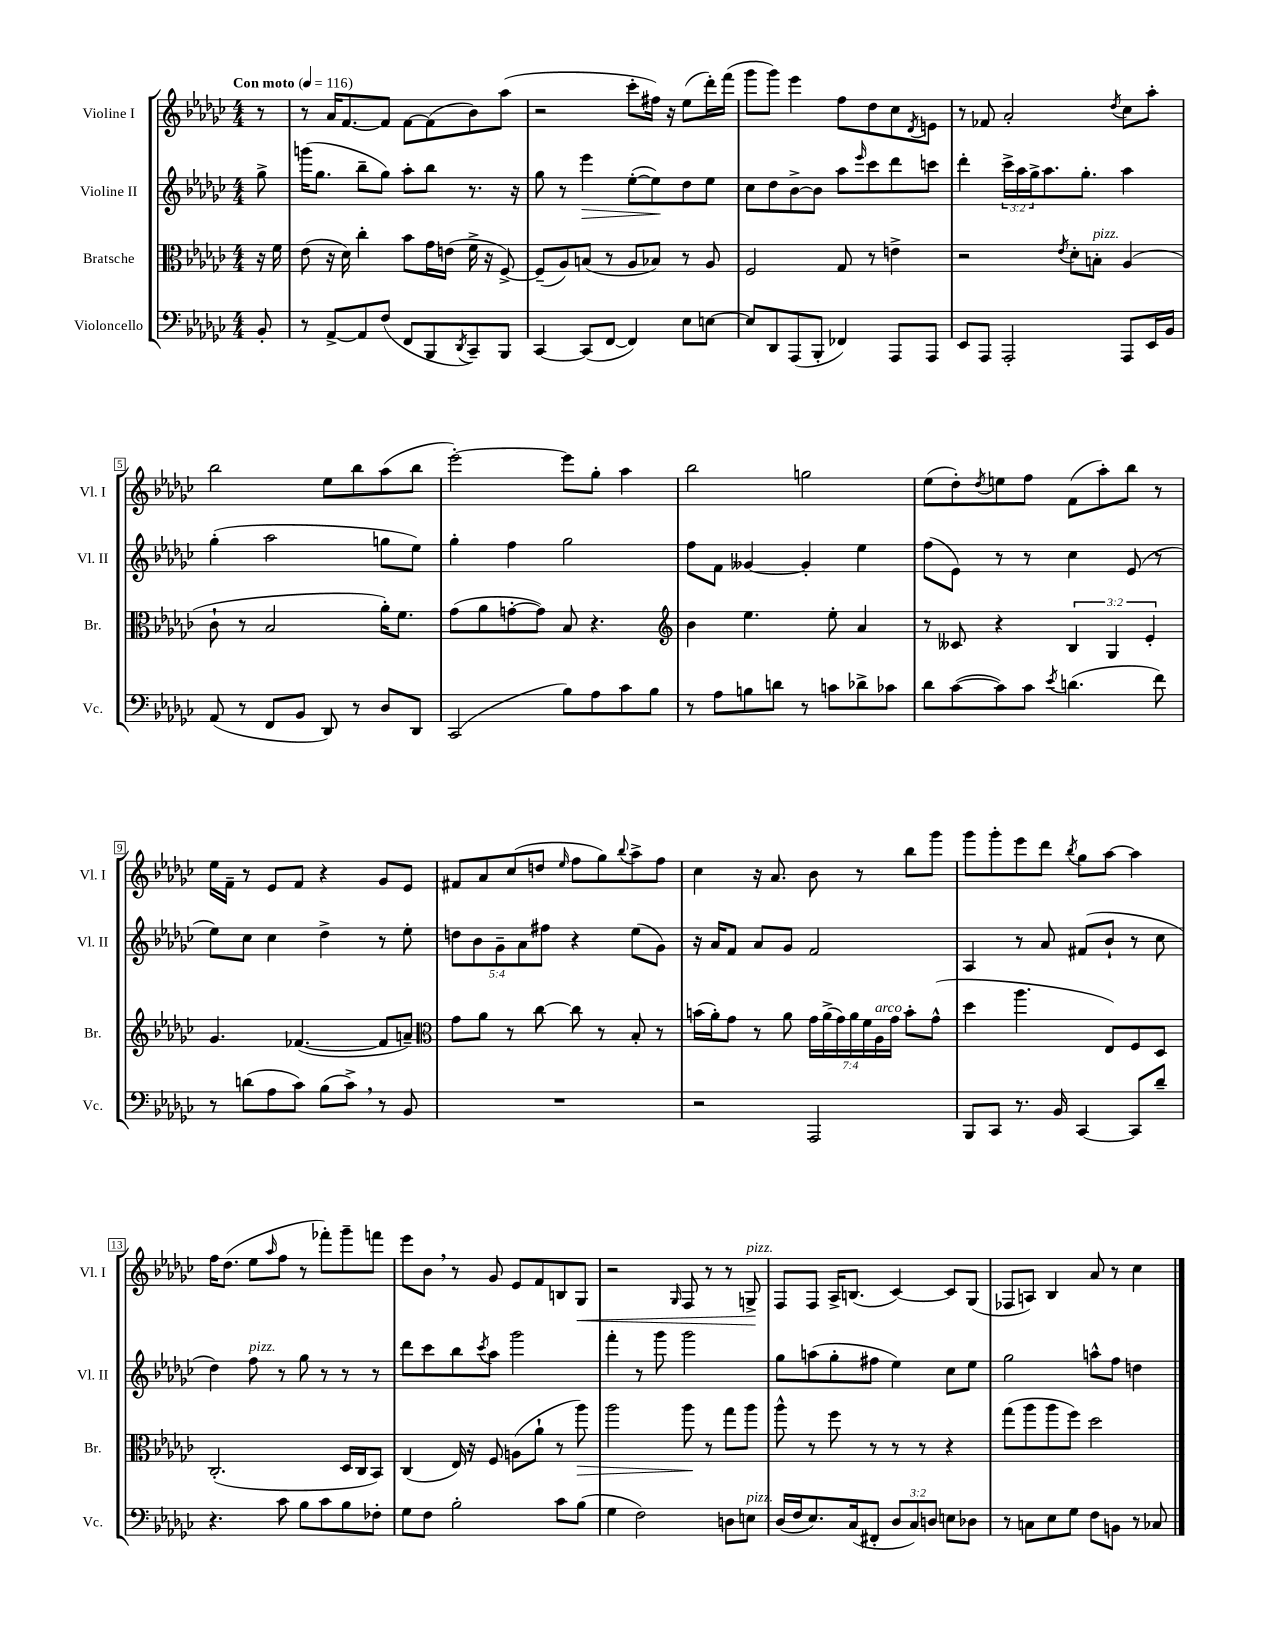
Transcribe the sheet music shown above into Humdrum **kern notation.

**kern	**kern	**dynam	**kern	**dynam	**kern	**dynam
*part4	*part3	*part3	*part2	*part2	*part1	*part1
*staff4	*staff3	*staff3	*staff2	*staff2	*staff1	*staff1
*I"Violoncello	*I"Bratsche	*	*I"Violine II	*	*I"Violine I	*
*I'Vc.	*I'Br.	*	*I'Vl. II	*	*I'Vl. I	*
*clefF4	*clefC3	*	*clefG2	*	*clefG2	*
*k[b-e-a-d-g-c-]	*k[b-e-a-d-g-c-]	*	*k[b-e-a-d-g-c-]	*	*k[b-e-a-d-g-c-]	*
*M4/4	*M4/4	*	*M4/4	*	*M4/4	*
*MM116	*MM116	*	*MM116	*	*MM116	*
=	=	=	=	=	=	=
!	!	!	!	!	!LO:TX:a:B:t=Con moto	!
8BB-'/	16r	.	8gg-^\	.	8r	.
.	16f\	.	.	.	.	.
=1	=1	=1	=1	=1	=1	=1
8r	(8e-\	.	(16gggn\KL	.	8r	.
.	.	.	8.gg-\J	.	.	.
[8AA-^/L	16r	.	.	.	16a-/KL	.
.	16d-\)	.	.	.	[8.f/	.
8AA-/]	4cc-'\	.	8bb-~\L	.	.	.
(8F/J	.	.	8gg-\J)	.	8f/J]	.
8FF/L	8b-\L	.	8aa-'\L	.	[8f\L	.
8BBB-/	16g-\L	.	8bb-\J	.	(8f\]	.
.	(16en\JJ	.	.	.	.	.
8qDD-/	.	.	.	.	.	.
8CC-~/)	16f^\	.	8.r	.	8b-\)	.
.	16r	.	.	.	.	.
8BBB-/J	[8F^/)	.	.	.	(8aa-\J	.
.	.	.	16r	.	.	.
=2	=2	=2	=2	=2	=2	=2
[4CC-/	(8F~/L]	.	8gg-\	.	2r	.
.	8A-/)	.	8r	.	.	.
!	!	!	!	!LO:HP:b	!	!
(8CC-/L]	(8Bn/J	.	4eee-\	>	.	.
[8FF/J	8r	.	.	.	.	.
4FF/])	8A-/L	.	([8ee-'\L	.	8ccc-'\L	.
.	8B-X/J)	.	8ee-\])	.	16ff#X\Jk)	.
.	.	.	.	.	16r	.
8E-\L	8r	.	8dd-\	]	(8ee-\L	.
[8En\J	8A-/	.	8ee-\J	.	16ddd-'\L)	.
.	.	.	.	.	(16fff\JJ	.
=3	=3	=3	=3	=3	=3	=3
8E/L]	2F/	.	8cc-\L	.	8ggg-\L	.
8DD-/	.	.	8dd-\	.	8ggg-\J)	.
(8AAA-/	.	.	[8b-^\	.	4eee-\	.
8BBB-'/J	.	.	8b-\J]	.	.	.
4FF-X/)	8G-/	.	8aa-\L	.	8ff\L	.
.	.	.	16qqeee-/	.	.	.
.	8r	.	8ccc-\	.	8dd-\	.
8AAA-/L	4en^\	.	8ddd-\	.	8cc-\	.
.	.	.	.	.	8qd-/	.
8AAA-/J	.	.	8cccn\J	.	8en\J	.
=4	=4	=4	=4	=4	=4	=4
8EE-/L	2r	.	4ddd-'\	.	8r	.
8AAA-/J	.	.	.	.	8f-X/	.
2AAA-'/	.	.	24ccc-^\LL	.	2a-'/	.
.	.	.	24aa-\	.	.	.
.	.	.	24gg-^\J	.	.	.
.	.	.	8.aa-\	.	.	.
.	8qe-/	.	.	.	.	.
.	8d-'\L	.	.	.	.	.
.	.	.	8.gg-'\J	.	.	.
!	!LO:TX:a:i:t=pizz.	!	!	!	!	!
.	8Bn'\J	.	.	.	.	.
.	.	.	.	.	8qdd-/	.
8AAA-/L	(4A-/	.	4aa-\	.	8cc-\L	.
16EE-/L	.	.	.	.	8aa-'\J	.
16BB-/JJ	.	.	.	.	.	.
!!LO:LB:g=z
=5	=5	=5	=5	=5	=5	=5
(8AA-/	8c-`\	.	(4gg-'\	.	2bb-\	.
8r	8r	.	.	.	.	.
8FF/L	2B-/	.	2aa-\	.	.	.
8BB-/J	.	.	.	.	.	.
8DD-/)	.	.	.	.	8ee-\L	.
8r	.	.	.	.	8bb-\	.
8D-/L	16a-'\KL)	.	8ggn\L	.	(8aa-\	.
.	8.f\J	.	.	.	.	.
8DD-/J	.	.	8ee-\J)	.	8bb-\J	.
=6	=6	=6	=6	=6	=6	=6
(2CC-/	(8g-\L	.	4gg-'\	.	[2eee-'\)	.
.	8a-\	.	.	.	.	.
.	[8gn'\	.	4ff\	.	.	.
.	8g\J])	.	.	.	.	.
8B-\L)	8B-/	.	2gg-\	.	8eee-\L]	.
8A-\	4.r	.	.	.	8gg-'\J	.
8c-\	.	.	.	.	4aa-\	.
8B-\J	.	.	.	.	.	.
=7	=7	=7	=7	=7	=7	=7
*	*clefG2	*	*	*	*	*
8r	4b-\	.	8ff\L	.	2bb-\	.
8A-\L	.	.	8f\J	.	.	.
8Bn\	4.ee-\	.	[4g--X/	.	.	.
8dn\J	.	.	.	.	.	.
8r	.	.	4g--'/]	.	2ggn\	.
8cn\L	8ee-'\	.	.	.	.	.
8d-X^\	4a-/	.	4ee-\	.	.	.
8c-X\J	.	.	.	.	.	.
=8	=8	=8	=8	=8	=8	=8
8d-\L	8r	.	(8ff\L	.	(8ee-\L	.
([8c-\	8c--X/	.	8e-\J)	.	8dd-'\)	.
.	.	.	.	.	8qdd-/	.
8c-\])	4r	.	8r	.	8een\	.
8c-\J	.	.	8r	.	8ff\J	.
8qe-/	.	.	.	.	.	.
(4.dn\	6B-/	.	4cc-\	.	(8f\L	.
.	.	.	.	.	8aa-'\)	.
.	6G-/	.	.	.	.	.
.	.	.	(8e-/	.	8bb-\J	.
.	6e-'/	.	.	.	.	.
8f\)	.	.	8r	.	8r	.
!!LO:LB:g=z
=9	=9	=9	=9	=9	=9	=9
8r	4.g-/	.	8ee-\L)	.	16ee-\LL	.
.	.	.	.	.	16f~\JJ	.
(8dn\L	.	.	8cc-\J	.	8r	.
8A-\	.	.	4cc-\	.	8e-/L	.
8c-\J)	([4.f-X/	.	.	.	8f/J	.
(8B-\L	.	.	4dd-^\	.	4r	.
8c-^,\J)	.	.	.	.	.	.
8r	8f-/L]	.	8r	.	8g-/L	.
8BB-/	8an~/J)	.	8ee-'\	.	8e-/J	.
=10	=10	=10	=10	=10	=10	=10
*	*clefC3	*	*	*	*	*
1r	8g-\L	.	10ddn\L	.	8f#X/L	.
.	.	.	10b-\	.	.	.
.	8a-\J	.	.	.	8a-/	.
.	.	.	10g-~\	.	.	.
.	8r	.	.	.	(8cc-/	.
.	.	.	10a-\	.	.	.
.	[8cc-\	.	.	.	8ddn/J	.
.	.	.	10ff#X\J	.	.	.
.	.	.	.	.	16qqee-/	.
.	8cc-\]	.	4r	.	8ff\L	.
.	8r	.	.	.	8gg-\)	.
.	.	.	.	.	8qqbb-/	.
.	8B-'/	.	(8ee-\L	.	8aa-^\	.
.	8r	.	8g-\J)	.	8ff\J	.
=11	=11	=11	=11	=11	=11	=11
2r	(16bn\LL	.	16r	.	4cc-\	.
.	16a-'\J)	.	16a-/KL	.	.	.
.	8g-\J	.	8f/J	.	.	.
.	8r	.	8a-/L	.	16r	.
.	.	.	.	.	8.a-/	.
.	8a-\	.	8g-/J	.	.	.
2AAA-/	28g-\LL	.	2f/	.	8b-\	.
.	(28a-^\	.	.	.	.	.
.	28g-\)	.	.	.	.	.
.	28a-\	.	.	.	.	.
.	.	.	.	.	8r	.
.	28f\	.	.	.	.	.
!	!LO:TX:a:i:t=arco	!	!	!	!	!
.	28A-\	.	.	.	.	.
.	28g-\JJ	.	.	.	.	.
.	8b'\L	.	.	.	8bb-\L	.
.	(8g-^^\J	.	.	.	8ggg-\J	.
=12	=12	=12	=12	=12	=12	=12
8BBB-/L	4dd-\	.	4A-/	.	8ggg-\L	.
8CC-/J	.	.	.	.	8ggg-'\	.
8.r	4.aa-\	.	8r	.	8eee-\	.
.	.	.	8a-/	.	8ddd-\J	.
16BB-/	.	.	.	.	.	.
.	.	.	.	.	8qbb-/	.
[4CC-/	.	.	(8f#X/L	.	8gg-\L	.
.	8E-/L)	.	8b-`/J	.	[8aa-\J	.
8CC-/L]	8F/	.	8r	.	4aa-\]	.
8d-~/J	8D-/J	.	8cc-\	.	.	.
!!LO:LB:g=z
=13	=13	=13	=13	=13	=13	=13
4.r	(2.C-'/	.	4dd-\)	.	16ff\KL	.
.	.	.	.	.	(8.dd-\J	.
!	!	!	!LO:TX:a:i:t=pizz.	!	!	!
.	.	.	8ff\	.	8ee-\L	.
.	.	.	.	.	16qqaa-/	.
8c-\	.	.	8r	.	8ff\J	.
8B-\L	.	.	8gg-\	.	8r	.
8c-\	.	.	8r	.	8fff-X'\L)	.
8B-\	16D-/LL	.	8r	.	8ggg-~\	.
.	16C-/J	.	.	.	.	.
8F-X'\J	8BB-/J)	.	8r	.	8fffn\J	.
=14	=14	=14	=14	=14	=14	=14
8G-\L	(4C-/	.	8ddd-\L	.	8eee-\L	.
8F\J	.	.	8ccc-\	.	8b-,\J	.
2B-'\	16E-/)	.	8bb-\	.	8r	.
.	16r	.	.	.	.	.
.	.	.	8qccc-/	.	.	.
.	8F/	.	8aa-\J	.	8g-/	.
.	(8An\L	.	2ggg-\	.	8e-/L	.
.	8a-`\J	.	.	.	8f/	.
8c-\L	8r	.	.	.	8Bn/	.
!	!	!LO:HP:b	!	!	!	!LO:HP:b
(8B-\J	8aa-\)	>	.	.	8G-/J	<
=15	=15	=15	=15	=15	=15	=15
4G-\	2aa-\	.	4fff'\	.	2r	.
2F\)	.	.	8r	.	.	.
.	.	.	8ggg-\	.	.	.
.	.	.	.	.	16qqG-/	.
.	8aa-\	.	2ggg-\	.	8F/	.
.	8r	]	.	.	8r	.
8Dn\L	8gg-\L	.	.	.	8r	.
!	!	!	!	!	!LO:TX:a:i:t=pizz.	!
!LO:TX:a:i:t=pizz.	!	!	!	!	!	!
8En\J	8aa-\J	.	.	.	8Gn^/	.
.	.	.	.	.	.	[
=16	=16	=16	=16	=16	=16	=16
(16D-/LL	8aa-^^\	.	8gg-\L	.	8F/L	.
16F/J	.	.	.	.	.	.
8.E-/)	8r	.	(8aan\	.	8F/J	.
.	8ff\	.	8gg-'\	.	16A-^/KL	.
(16C-/k	.	.	.	.	(8.Bn/J	.
8FF#X'/J	8r	.	8ff#X\J	.	.	.
12D-/L	8r	.	4ee-\)	.	[4c-/)	.
12C-/)	.	.	.	.	.	.
.	8r	.	.	.	.	.
12Dn/J	.	.	.	.	.	.
8En\L	4r	.	8cc-\L	.	8c-/L]	.
8D-X\J	.	.	8ee-\J	.	(8G-/J	.
=17	=17	=17	=17	=17	=17	=17
8r	(8gg-\L	.	2gg-\	.	8F-X/L	.
8Cn\L	8aa-\	.	.	.	8An/J)	.
8E-\	8aa-\	.	.	.	4B-/	.
8G-\J	8ff\J)	.	.	.	.	.
8F\L	2dd-\	.	8aan^^\L	.	8a-/	.
8BBn\J	.	.	8ff\J	.	8r	.
8r	.	.	4ddn\	.	4cc-\	.
8C-X/	.	.	.	.	.	.
==	==	==	==	==	==	==
*-	*-	*-	*-	*-	*-	*-
